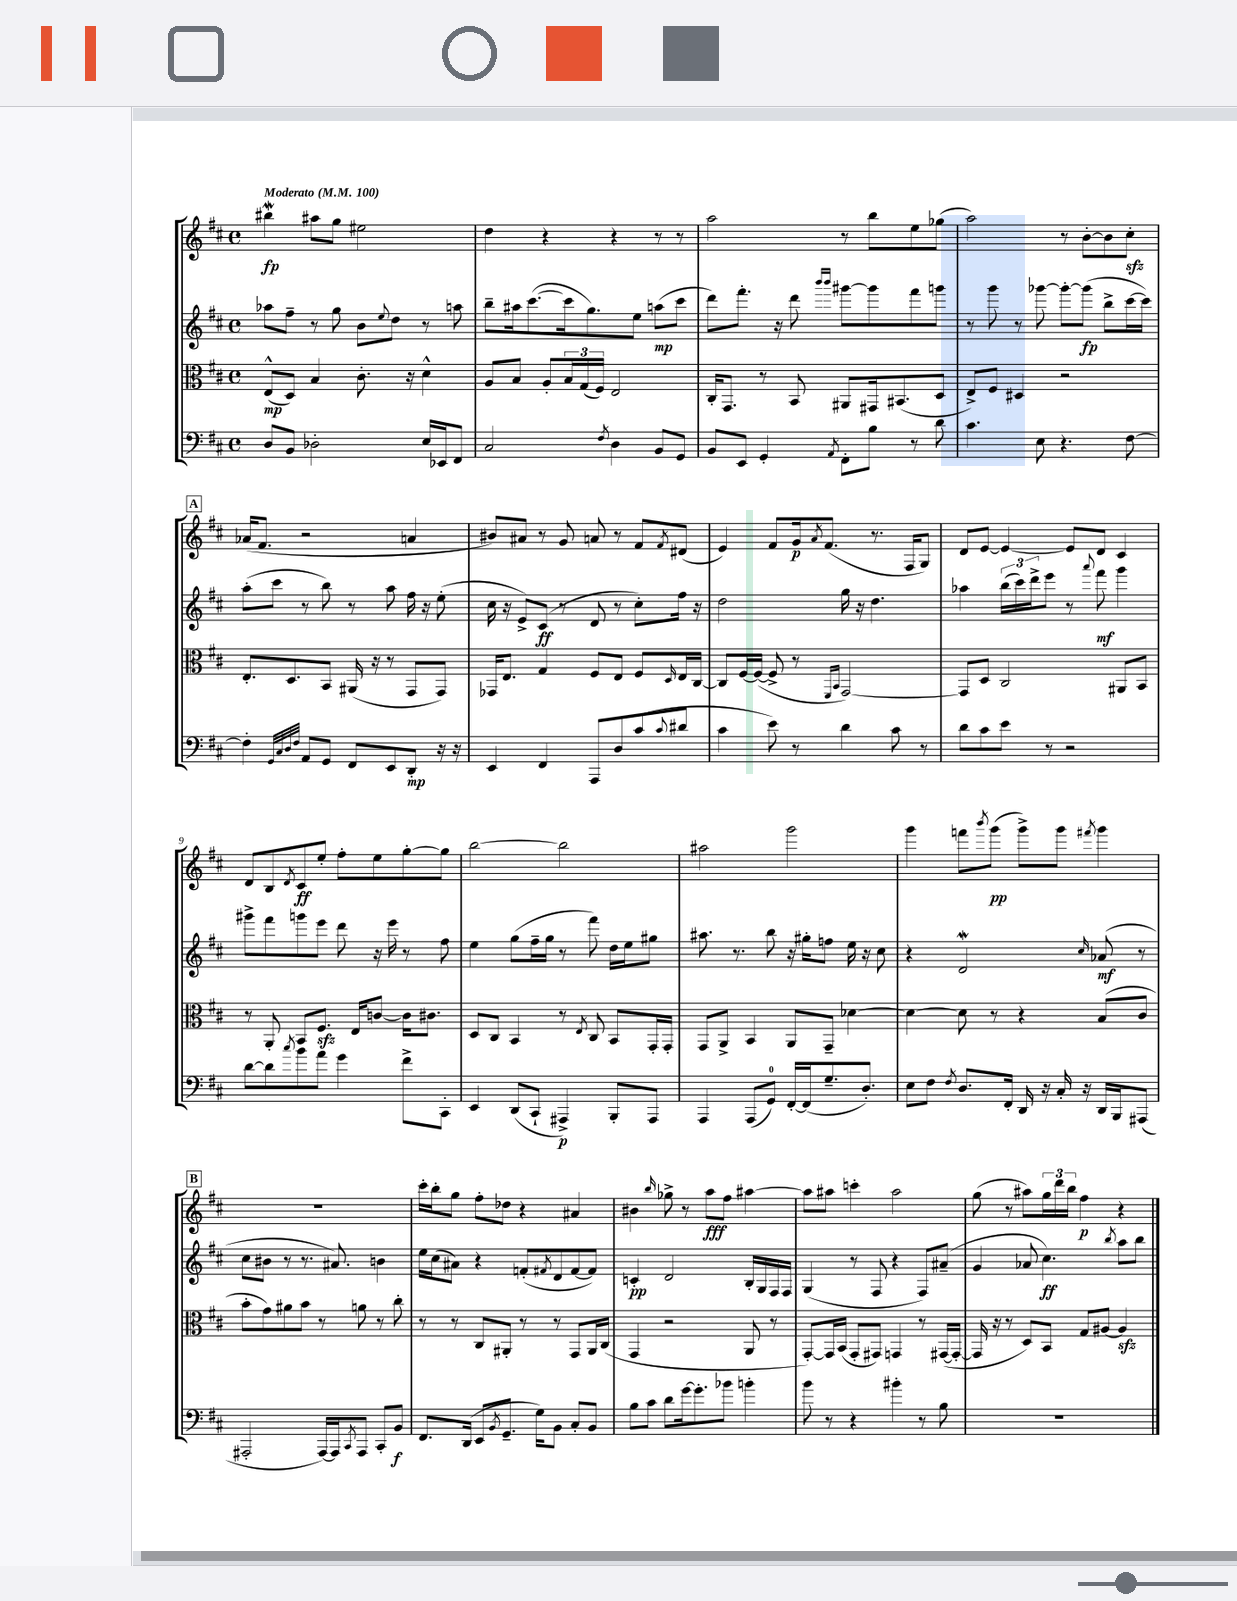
<<
\new StaffGroup <<
\new Staff = "s0" {
    \clef treble \key d \major \defaultTimeSignature \time 4/4 \tempo "Moderato" 4 = 100
    bis''4\mordent\fp ais''8 g''8 eis''2 |
    d''4 r4 r4 r8 r8 |
    a''2 r8 b''8 e''8 ges''8( |
    a''2) r8 b'8~-. b'8 cis''8-.\sfz |
    \mark \markup { \box "A" } aes'16( fis'8. r2 a'4 |
    bis'8) ais'8 r8 g'8 a'8 r8 fis'8 \acciaccatura { fis'8 } dis'8( |
    e'4) fis'8 g'16\p \acciaccatura { a'8 } fis'8.( r8. fis16 g8) |
    d'8 e'8~ e'4~ e'8 d'8 cis'4 |
    d'8 b8 \acciaccatura { d'8 } cis'8\ff e''8-. fis''8-. e''8 g''8~-. g''8 |
    b''2~ b''2 |
    ais''2 g'''2 |
    g'''4 f'''8 \acciaccatura { b'''8 } g'''8\pp( g'''8->) g'''8 \acciaccatura { fis'''8 } g'''4 |
    \mark \markup { \box "B" } R1 |
    cis'''16-. b''16-. g''8 fis''8-. des''8 r4 ais'4 |
    bis'4 \grace { b''16 } ges''8-> r8 a''8\fff fis''8 ais''4~ |
    ais''8 ais''8 c'''4-. ais''2 |
    g''8( r8 ais''8) \tuplet 3/2 { g''16 d'''16 b''16 } fis''4\p r4 \bar "|." |
}
\new Staff = "s1" {
    \clef treble \key d \major \defaultTimeSignature \time 4/4
    aes''8 fis''8-- r8 g''8 b'8 \appoggiatura { e''8 } d''8 r8 a''8 |
    b''8-- ais''16 cis'''8.~( cis'''16 g''8.) e''8 a''8\mp( cis'''8 |
    d'''8) fis'''8.-. r16 d'''8 \grace { b'''16 b'''16 } gis'''8~ gis'''8 fis'''8 g'''8 |
    r8 g'''8 r8 ges'''8~ ges'''8~-. ges'''8\fp( b''8-> cis'''16~ cis'''16) |
    \mark \markup { \box "A" } a''8-.( cis'''8 r8 b''8) r8 a''8 fis''16 r16 e''8-.( |
    cis''16 r16 e'8->) cis'8\ff( r8 d'8 r8 cis''8-.) fis''16 r16 |
    d''2 g''16 r16 d''4. |
    aes''4 \tuplet 3/2 { b''16( cis'''16) d'''16-> } e'''8 r8 \appoggiatura { a'''8 } fis'''8\mf g'''4 |
    gis'''8-> fis'''8 g'''8 e'''8 d'''8 r16 e'''16 r8 fis''8 |
    e''4 g''8( fis''16-- g''16 r8 fis'''8) d''16 e''16 gis''8 |
    ais''8. r8. b''8 r16 gis''16-. f''8 e''16 r16 cis''8 |
    r4 d'2\mordent \grace { cis''16 } aes'8\mf( r8 |
    \mark \markup { \box "B" } cis''8 bis'8 r8 r8. ais'8.) b'4 |
    e''16 cis''16( ais'8) r4 f'8-.( \acciaccatura { fis'8 } d'8 fis'8~ fis'8) |
    c'4-.\pp d'2 b16-. g16 fis16 fis16 |
    g4( r8 fis8 r4 fis8) ais'8--( |
    g'4 aes'8 cis''4.\ff) \acciaccatura { b''8 } a''8 b''8 \bar "|." |
}
\new Staff = "s2" {
    \clef alto \key d \major \defaultTimeSignature \time 4/4
    e8-^\mp( d8) b4 cis'8.-. r16 d'4-^ |
    a8 b8 a8-. \tuplet 3/2 { b16 g16( fis16) } e2 |
    cis16-. g,8. r8 b,8 ais,8 gis,16 bis,8.( d8 |
    e8->) fis8 dis4 r2 |
    \mark \markup { \box "A" } e8.-. d8. b,8 ais,16( r16 r8 g,8 g,8) |
    ges,16 e8. g4 fis8 e8 fis8 \grace { d16 } e16 cis16~ |
    cis8 fis16~ fis16~( fis8-> r8 \grace { fis,16 b,16 } g,2~) |
    g,8 d8 cis2 ais,8 b,8 |
    r8 a,8-. b,8 fis8.\sfz e16 c'8~ c'16 cis'8. |
    d8 cis8 b,4 r8 \acciaccatura { e8 } cis8 b,8 g,16-. g,16-. |
    g,8 a,8-> b,4 a,8 g,8-- des'4~ |
    des'4~ des'8 r8 r4 b8( cis'8 |
    \mark \markup { \box "B" } b'8-. g'8) ais'8 b'8 r8 a'8 r8 cis''8-. |
    r8 r8 cis8 ais,8-. r8 r8 g,8 ais,16 cis16( |
    g,4 r2 a,8 r8 |
    g,8~-.) g,16 b,16( g,8-. gis,8) g,4 r8 gis,16~( gis,16~-. |
    gis,16 r16 r8 d8) b,8 g8 ais8~ ais4\sfz \bar "|." |
}
\new Staff = "s3" {
    \clef bass \key d \major \defaultTimeSignature \time 4/4
    d8 b,8 des2-. e16 ees,16 fis,8 |
    cis2 \acciaccatura { fis8 } d4 b,8 g,8 |
    b,8 e,8 g,4-. \acciaccatura { a,8 } fis,8-. b8 r8 d'8 |
    cis'4. e8 r4. fis8~ |
    \mark \markup { \box "A" } fis4-. \grace { g,32 cis32 d32 fis32 } a,8 g,8 fis,8 e,8 d,8-.\mp r16 r16 |
    e,4 fis,4 a,,8 d8 cis'8( \appoggiatura { cis'8 } dis'8 |
    cis'4 e'8) r8 d'4 cis'8 r8 |
    d'8 cis'8 e'8 r8 r2 |
    d'8~ d'8 \acciaccatura { cis''8 } b'8 a'8 g'4 fis'8-> cis,8-. |
    e,4 d,8( cis,8-! ais,,4->\p) b,,8-. ais,,8 |
    a,,4 a,,8( g,8-0) fis,16~-. fis,16( g8.-- d8.-.) |
    e8 fis8 \acciaccatura { fis8 } d8. fis,16-. d,16 r16 cis16-. r16 d,16 b,,16 ais,,8( |
    \mark \markup { \box "B" } ais,,2-. ais,,16~) ais,,16 \acciaccatura { cis,8 } ais,,8 cis,8-. b,8\f |
    fis,8. d,16( e,8 \acciaccatura { b,8 } g,8.-- g16) b,8 cis8-. b,8 |
    b8 cis'8 d'8 g'16~ g'8.-. bes'8 b'4-. |
    b'8 r8 r4 bis'4-. r8 b8 |
    R1 \bar "|." |
}
>>
>>
